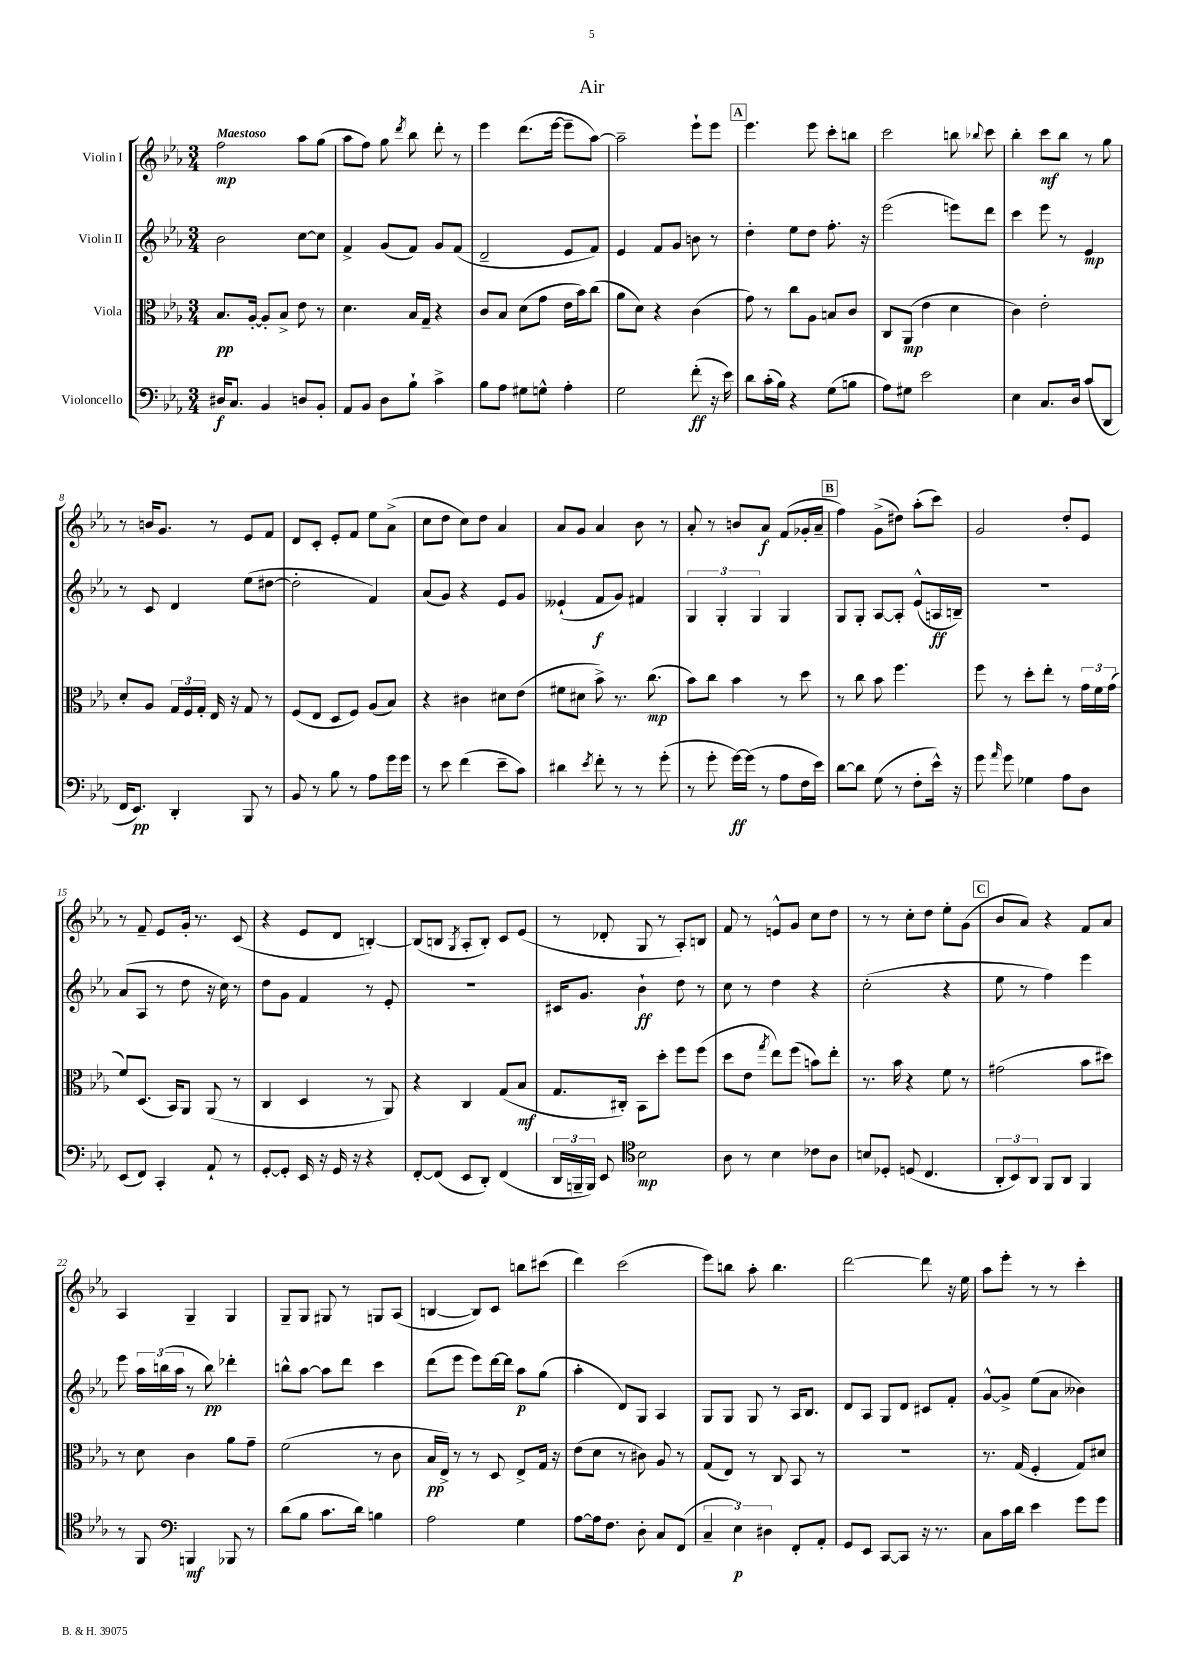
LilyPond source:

\header { title = "Air" }
<<
\new StaffGroup <<
\new Staff = "s0" \with { instrumentName = "Violin I" } {
    \clef treble \key ees \major \numericTimeSignature \time 3/4 \tempo "Maestoso"
    \autoBeamOff f''2\mp aes''8[ g''8]( |
    aes''8[ f''8]) g''8 \acciaccatura { d'''8 } bes''8 d'''8-. r8 |
    ees'''4 d'''8.[( ees'''16]~ ees'''8[-- aes''8]~) |
    aes''2-- ees'''8[-! ees'''8] |
    \mark \markup { \box "A" } ees'''4. ees'''8 c'''8[-. b''8] |
    c'''2 b''8 \appoggiatura { bes''8 } c'''8 |
    bes''4-. c'''8[\mf bes''8] r8 g''8 |
    r8 b'16[ g'8.] r8 ees'8[ f'8] |
    d'8[ c'8]-. ees'8[-. f'8] ees''8[ aes'8]->( |
    c''8[ d''8] c''8[) d''8] aes'4 |
    aes'8[ g'8] aes'4 bes'8 r8 |
    aes'8-. r8 b'8[ aes'8]\f f'8[( ges'16-. aes'16]-- |
    \mark \markup { \box "B" } f''4) g'8[->( dis''8]) aes''8[-.( c'''8]) |
    g'2 d''8[-. ees'8] |
    r8 f'8-- ees'8[ g'16]-. r8. c'8( |
    r4 ees'8[ d'8] b4~-.) |
    b8[( b8] \acciaccatura { g8 } aes8[-. b8]-.) c'8[ ees'8]( |
    r8 des'8-. g8 r8 aes8[-.) b8] |
    f'8 r8 e'8[-^ g'8] c''8[ d''8] |
    r8 r8 c''8[-. d''8] ees''8[-. g'8]( |
    \mark \markup { \box "C" } bes'8[ aes'8]) r4 f'8[ aes'8] |
    aes4 g4-- g4 |
    g8[-- g8] gis8 r8 g8[ aes8]( |
    b4~ b8[) c'8] b''8[ cis'''8]( |
    d'''4) c'''2( |
    ees'''8[) b''8] aes''8-. b''4. |
    d'''2~ d'''8 r16 ees''16 |
    aes''8[ ees'''8]-. r8 r8 c'''4-. \bar "|." |
}
\new Staff = "s1" \with { instrumentName = "Violin II" } {
    \clef treble \key ees \major \numericTimeSignature \time 3/4
    \autoBeamOff bes'2 c''8[~ c''8] |
    f'4-> g'8[( f'8]) g'8[ f'8]( |
    d'2-- ees'8[ f'8]) |
    ees'4 f'8[ g'8] b'8 r8 |
    \mark \markup { \box "A" } d''4-. ees''8[ d''8] f''8.-. r16 |
    ees'''2( e'''8[) d'''8] |
    c'''4 ees'''8 r8 ees'4\mp |
    r8 c'8 d'4 ees''8[( dis''8]~ |
    dis''2-. f'4) |
    aes'8[( g'8]) r4 ees'8[ g'8] |
    eeses'4-!( f'8[\f g'8]) fis'4 |
    \tuplet 3/2 { g4 g4-. g4 } g4 |
    \mark \markup { \box "B" } g8[ g8]-. aes8[~ aes8]-. ees'8[-^( a16\ff b16]--) |
    R2. |
    aes'8[( aes8] r8 d''8 r16 c''16) r8 |
    d''8[ g'8] f'4 r8 ees'8-. |
    R2. |
    cis'16[ g'8.] bes'4-!\ff d''8 r8 |
    c''8 r8 d''4 r4 |
    c''2-.( r4 |
    \mark \markup { \box "C" } ees''8 r8 f''4) ees'''4 |
    ees'''8 \tuplet 3/2 { aes''16[ b''16( aes''16] } r8 b''8\pp) des'''4-. |
    b''8[-^ aes''8]~ aes''8[ d'''8] c'''4 |
    d'''8[( ees'''8] ees'''8[) d'''16~ d'''16] aes''8[\p g''8]( |
    aes''4-. d'8[) g8] aes4 |
    g8[ g8] g8 r8 aes16[ bes8.] |
    d'8[ aes8] g8[ d'8] cis'8[ f'8]-. |
    g'8[~-^ g'8]-> ees''8[( aes'8] beses'4) \bar "|." |
}
\new Staff = "s2" \with { instrumentName = "Viola" } {
    \clef alto \key ees \major \numericTimeSignature \time 3/4
    \autoBeamOff bes8.[\pp aes16]~-. aes8[-. bes8]-> ees'8 r8 |
    d'4. bes16[ g16]-- r4 |
    c'8[ bes8] d'8[( g'8] ees'16[ bes'16) c''8]( |
    aes'8[ d'8]) r4 c'4( |
    \mark \markup { \box "A" } g'8) r8 c''8[ aes8] b8[ c'8] |
    c8[ aes,8]\mp( ees'4 d'4 |
    c'4) ees'2-. |
    d'8[-. aes8] \tuplet 3/2 { g16[ f16 g16]-. } ees16 r16 g8 r8 |
    f8[( ees8] d8[ f8]) aes8[( bes8]) |
    r4 cis'4 dis'8[ ees'8]( |
    fis'8[ dis'8] bes'8->) r8. c''8.\mp( |
    bes'8[) c''8] bes'4 r8 d''8 |
    \mark \markup { \box "B" } r8 c''8 bes'8 f''4. |
    f''8 r8 d''8[-. ees''8]-. r8 \tuplet 3/2 { g'16[ f'16 g'16]( } |
    f'8[) d8.]( bes,16[) aes,8] aes,8( r8 |
    c4 d4 r8 aes,8) |
    r4 c4 g8[( bes8]\mf |
    g8.[ cis16]-.) bes,8[ d''8]-. f''8[ f''8]( |
    d''8[ ees'8] \acciaccatura { g''8 } ees''8[) f''8]( b'8[) ees''8]-. |
    r8. bes'16 r4 f'8 r8 |
    \mark \markup { \box "C" } gis'2( bes'8[ dis''8]) |
    r8 d'8 c'4 aes'8[ g'8]-- |
    f'2( r8 c'8 |
    bes16[\pp ees16]->) r8 r8 d8 ees8[-> g16] r16 |
    ees'8[( d'8] r8 cis'8) aes8 r8 |
    g8[( ees8]) r8 c8 bes,8 r8 |
    R2. |
    r8. g16( f4-. g8[) dis'8] \bar "|." |
}
\new Staff = "s3" \with { instrumentName = "Violoncello" } {
    \clef bass \key ees \major \numericTimeSignature \time 3/4
    \autoBeamOff dis16[\f c8.] bes,4 d8[ bes,8]-. |
    aes,8[ bes,8] d8[ bes8]-! c'4-> |
    bes8[ aes8] gis8[ g8]-^ aes4-. |
    g2 f'8-.\ff( r16 ees'16) |
    \mark \markup { \box "A" } d'8[ c'16-.( bes16]) r4 g8[( b8] |
    aes8[) gis8] ees'2 |
    ees4 c8.[ d16] c'8[( d,8] |
    f,16[ ees,8.]\pp) d,4-. bes,,8 r8 |
    bes,8 r8 bes8 r8 aes8[ g'16 g'16] |
    r8 ees'8 f'4( ees'8[-- c'8]) |
    dis'4 \acciaccatura { ees'8 } f'8-. r8 r8 g'8-.( |
    r8 g'8-. g'16[~\ff) g'16]( r8 aes8[ f16 ees'16]) |
    \mark \markup { \box "B" } d'8[~ d'8] g8( r8 f8[-. ees'16]-^) r16 |
    g'8 \grace { aes'16 } g'8 ges4 aes8[ d8] |
    ees,8[( f,8]) c,4-. aes,8-! r8 |
    g,8[~-. g,8]-. ees,16 r16 g,16 r16 r4 |
    f,8[~-. f,8]( ees,8[ d,8]-.) f,4( |
    \tuplet 3/2 { d,16[ b,,16-- b,,16]) } ees,8 \clef tenor bes2\mp |
    aes8 r8 bes4 ces'8[ aes8] |
    b8[ des8]-. d8( c4. |
    \mark \markup { \box "C" } \tuplet 3/2 { aes,8[-. bes,8) aes,8] } f,8[ aes,8] f,4 |
    r8 f,8 \clef bass b,,4\mf bes,,8 r8 |
    d'8[( bes8] c'8.[ d'16]) b4 |
    aes2 g4 |
    aes8[~ aes16 f8.] d8-. c8[ f,8]( |
    \tuplet 3/2 { c4-- ees4\p) dis4 } f,8[-. aes,8]-. |
    g,8[ ees,8] c,8[~ c,8] r16 r8. |
    c8[ c'16 d'16] ees'4 g'8[ g'8] \bar "|." |
}
>>
>>
